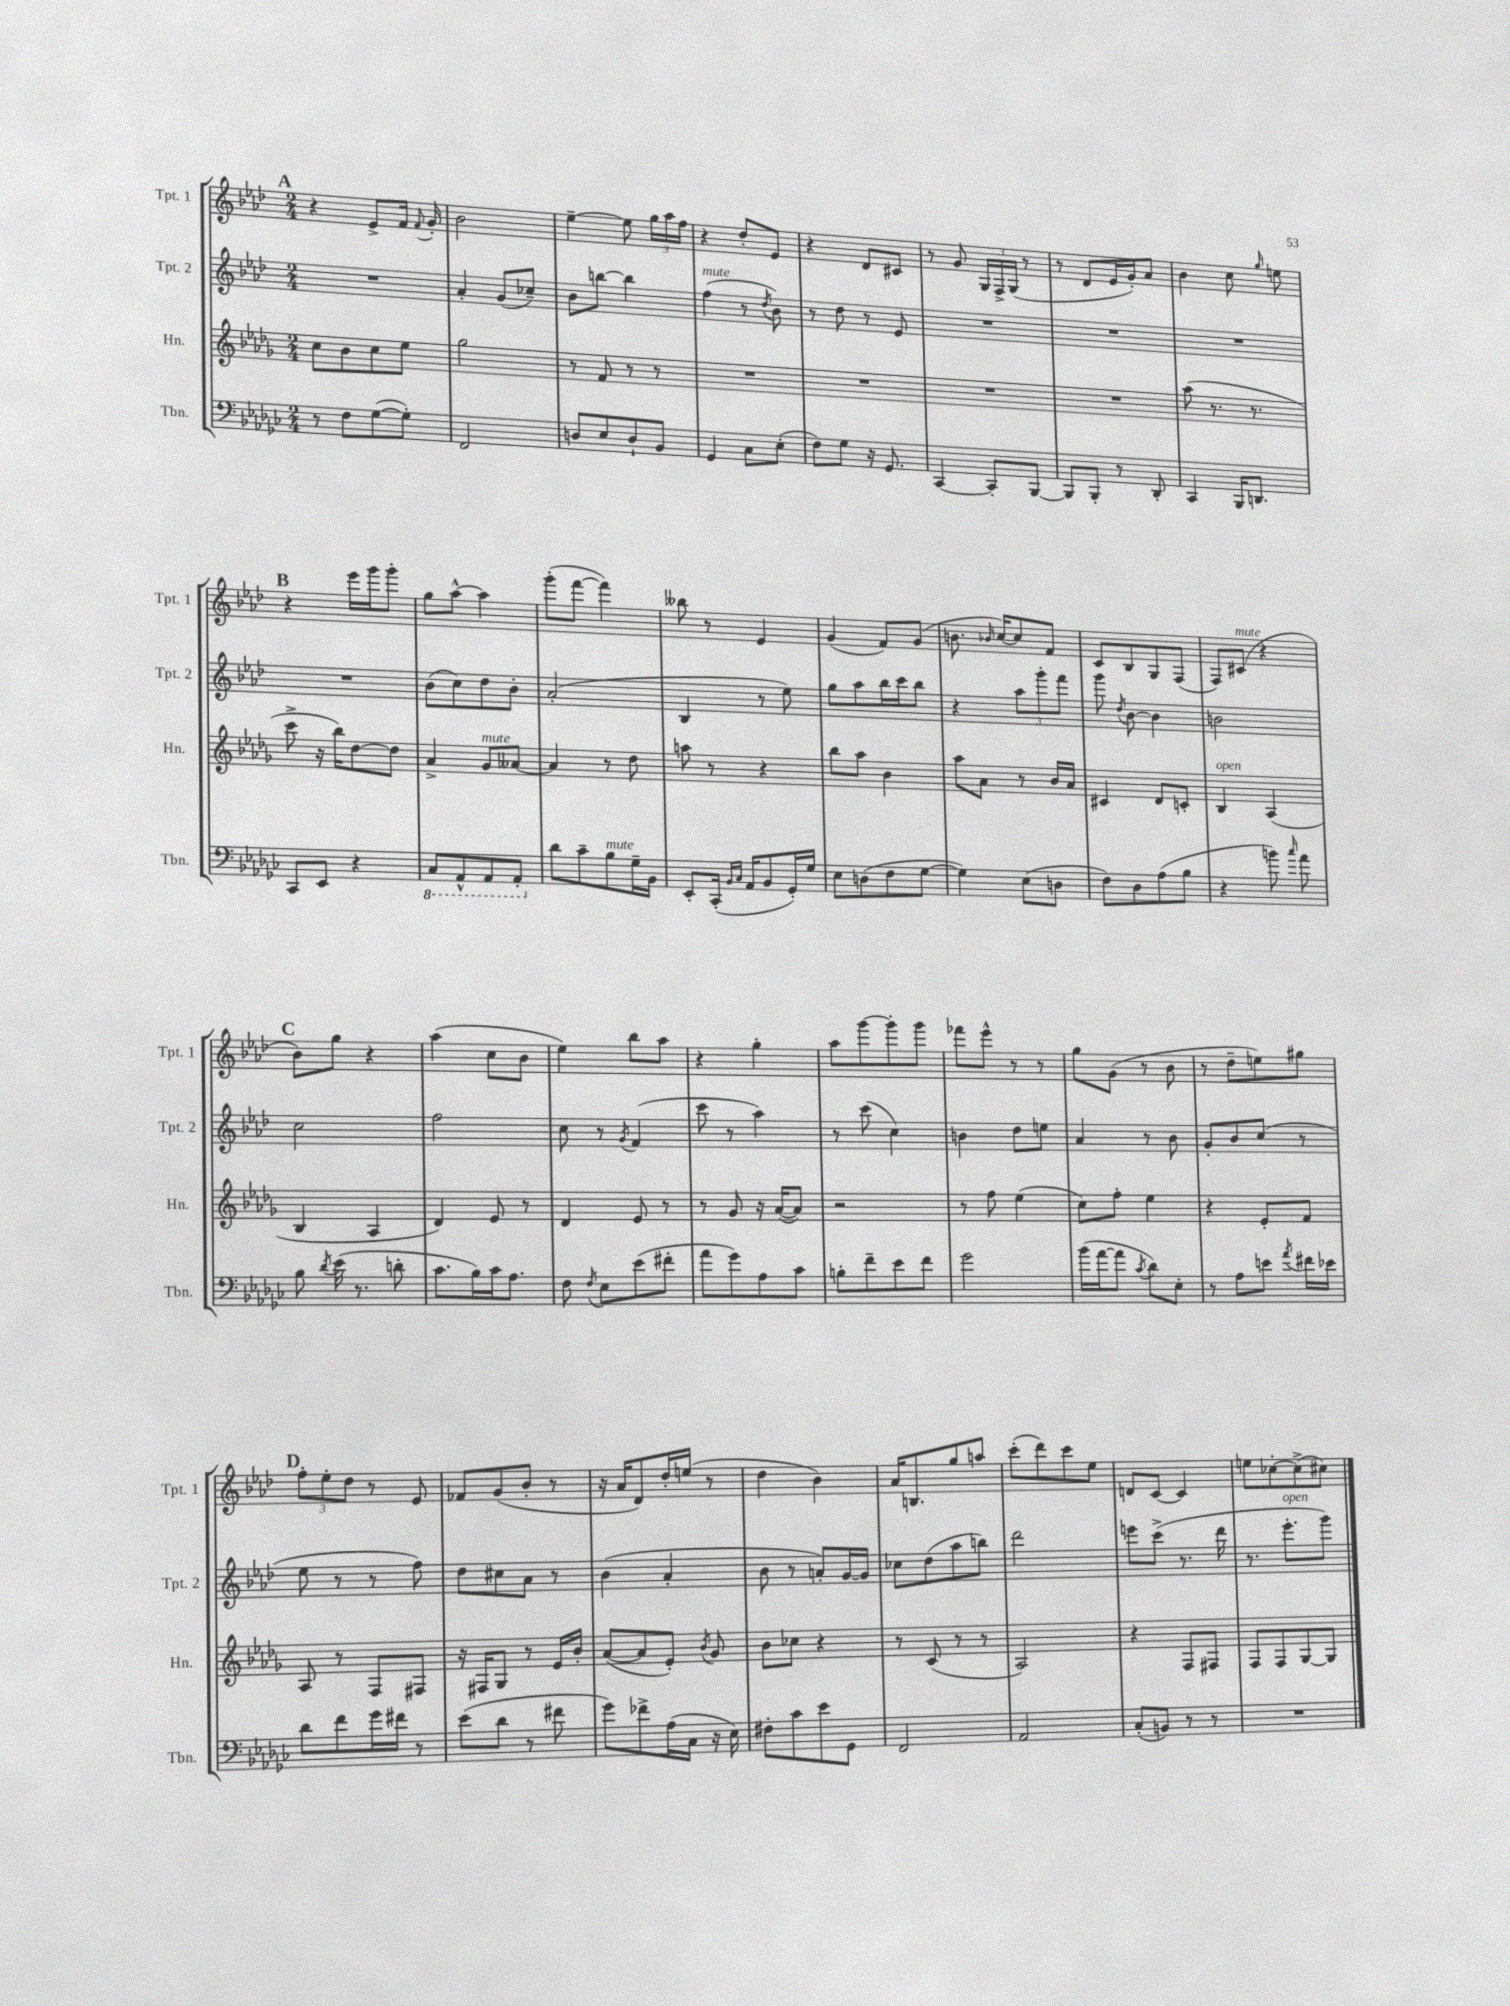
<<
\new StaffGroup <<
\new Staff = "s0" \with { instrumentName = "Tpt. 1" shortInstrumentName = "Tpt. 1" } {
    \clef treble \key aes \major \numericTimeSignature \time 2/4
    \autoBeamOff \mark \markup { \bold "A" } r4 ees'8[-> f'16] \appoggiatura { f'8 } g'16-. |
    bes'2 |
    ees''4~-- ees''8 \tuplet 3/2 { g''16[ aes''16 f''16] } |
    r4 des''8[-. ees'8] |
    r4 des'8[ cis'8] |
    r8 g'8 \tuplet 3/2 { g16[ f16-> g16]( } r8 |
    r8 des'8[ ees'16 g'16-.) aes'8] |
    bes'4 c''8 \grace { g''16 } e''8 |
    \mark \markup { \bold "B" } r4 ees'''16[ g'''16 g'''8]-. |
    g''8[ aes''8]~-^ aes''4 |
    g'''8[-.( f'''8]~ f'''4) |
    beses''8 r8 ees'4 |
    g'4( f'8[) g'8]( |
    b'8. \grace { bes'16 } c''16[~) c''8 f'8] |
    c'8[ bes8 g8 f8]( |
    f8[) cis'8]^\markup { \italic "mute" }( r4 |
    \mark \markup { \bold "C" } bes'8[) g''8] r4 |
    aes''4( c''8[ bes'8] |
    ees''4) bes''8[ aes''8] |
    r4 g''4-. |
    aes''8[ g'''8~ g'''8-. g'''8] |
    fes'''8[ ees'''8]-^ r8 r8 |
    g''8[ g'8]( r8 bes'8 |
    r8 des''8[-- e''8) gis''8] |
    \mark \markup { \bold "D" } \tuplet 3/2 { f''8[-. ees''8-. des''8] } r8 ees'8 |
    fes'8[ g'8( bes'8]-. r8 |
    r16 aes'16[ des'8) des''16-. e''16]( r8 |
    des''4 bes'4) |
    aes'16[ b8. g''8 a''8] |
    c'''8[-.( des'''8) c'''8 ees''8] |
    d'8[ c'8]~ c'4 |
    e''8[ ces''8~-. ces''8->( cis''8]) \bar "|." |
}
\new Staff = "s1" \with { instrumentName = "Tpt. 2" shortInstrumentName = "Tpt. 2" } {
    \clef treble \key aes \major \numericTimeSignature \time 2/4
    \autoBeamOff \mark \markup { \bold "A" } R2 |
    aes'4-. g'8[( ces''8]--) |
    bes'8[ b''8]~ b''4 |
    f''4^\markup { \italic "mute" }( r8 \acciaccatura { des''8 } bes'8) |
    r8 des''8 r8 ees'8 |
    R2 |
    R2 |
    R2 |
    \mark \markup { \bold "B" } R2 |
    bes'8[( c''8) des''8 bes'8]-. |
    aes'2-.( |
    bes4 r8 ees''8) |
    g''8[ aes''8 bes''16 c'''16 bes''8] |
    r4 \tuplet 3/2 { aes''8[ g'''8-. f'''8] } |
    g'''8 \acciaccatura { des''8 } bes'8~ bes'4 |
    b'2 |
    \mark \markup { \bold "C" } c''2 |
    f''2 |
    c''8 r8 \acciaccatura { g'8 } f'4( |
    c'''8 r8 aes''4) |
    r8 c'''8( c''4) |
    b'4 des''8[ e''8] |
    aes'4 r8 bes'8 |
    g'8[-. bes'8 c''8]( r8 |
    \mark \markup { \bold "D" } ees''8 r8 r8 f''8) |
    des''8[ cis''8 aes'8] r8 |
    bes'4( aes'4-. |
    bes'8 r8 a'8[-.) g'16~ g'16] |
    ces''8[ des''8( aes''8 b''8]) |
    des'''2 |
    e'''8[ c'''8]->( r8. des'''16 |
    r8. ees'''8.[-.^\markup { \italic "open" } g'''8]) \bar "|." |
}
\new Staff = "s2" \with { instrumentName = "Hn." shortInstrumentName = "Hn." } {
    \clef treble \key des \major \numericTimeSignature \time 2/4
    \autoBeamOff \mark \markup { \bold "A" } c''8[ bes'8 c''8 ees''8] |
    ges''2 |
    r8 f'8 r8 r8 |
    R2 |
    R2 |
    R2 |
    R2 |
    aes''8( r8. r8. |
    \mark \markup { \bold "B" } c'''8-> r16 bes''16[) des''8~ des''8] |
    aes'4-> ges'8[^\markup { \italic "mute" } aeses'8]~ |
    aeses'4 r8 des''8 |
    a''8 r8 r4 |
    bes''8[ aes''8] bes'4 |
    aes''8[ aes'8] r8 bes'16[ aes'16] |
    cis'4 des'8[ c'8]-. |
    bes4^\markup { \italic "open" } aes4( |
    \mark \markup { \bold "C" } bes4 aes4 |
    des'4) ees'8 r8 |
    des'4 ees'8 r8 |
    r8 ges'8 r16 aes'16[~( aes'8]) |
    r2 |
    r8 f''8 ees''4( |
    c''8[) f''8]-. ees''4 |
    r4 ees'8[-. f'8] |
    \mark \markup { \bold "D" } aes8 r8 f8[ fis8] |
    r16 fis16[ ges8] r8 ees'16[ bes'16]-. |
    aes'8[~( aes'8 ees'8]-.) \acciaccatura { bes'8 } ges'8 |
    bes'8[ ces''8] r4 |
    r8 c'8( r8 r8 |
    aes2) |
    r4 f8[ fis8] |
    f8[ f8 ges8~ ges8] \bar "|." |
}
\new Staff = "s3" \with { instrumentName = "Tbn." shortInstrumentName = "Tbn." } {
    \clef bass \key ges \major \numericTimeSignature \time 2/4
    \autoBeamOff \mark \markup { \bold "A" } r8 f8[ ges8~( ges8]-.) |
    f,2 |
    d8[ ees8 d8-! bes,8] |
    ges,4 ces8[ ees8]-.( |
    f8[) ges8] r16 ges,8. |
    ces,4~ ces,8[-. bes,,8]~ |
    bes,,8[ bes,,8]-. r8 des,8-. |
    ces,4 bes,,16[ d,8.] |
    \mark \markup { \bold "B" } ces,8[ ees,8] r4 |
    \ottava #-1 ces,8[ aes,,8-^ aes,,8 aes,,8]-. \ottava #0 |
    des'8[ ces'8-- bes8^\markup { \italic "mute" } ges16-- bes,16] |
    ees,8[-. ces,16]-.( \grace { bes,16[ ces16] } aes,16[ bes,8 ges,16-.) ges16] |
    ees8[ d8( f8 ges8]~ |
    ges4) ees8[( d8] |
    f8[) des8 aes8( bes8] |
    r4 b'8) \grace { ces''16 } aes'8 |
    \mark \markup { \bold "C" } bes8 \acciaccatura { des'8 } ees'16( r8. d'8-. |
    ces'8.[ bes16) ces'16 aes8.] |
    f8 \acciaccatura { f8 } ees8[ ees'8( fis'8]-. |
    aes'8[ ges'8) aes8 ces'8] |
    b8[-. f'8-- ees'8 f'8] |
    ges'2 |
    bes'16[( aes'16~ aes'8] \acciaccatura { ces'8 } des'8[) ees8]-. |
    r8 aes8[ e'8] \acciaccatura { aes'8 } fis'16[ ees'16] |
    \mark \markup { \bold "D" } des'8[ f'8 ges'16 fis'16] r8 |
    ees'8[( des'8] r8 fis'8 |
    ges'8[) fes'8-> aes16( ces16] r16 ees16) |
    fis8[-. ces'8 ees'8 ges,8] |
    f,2 |
    aes,2 |
    ces8[-.( b,8]) r8 r8 |
    R2 \bar "|." |
}
>>
>>
\layout { \context { \Score \remove "Bar_number_engraver" } }
